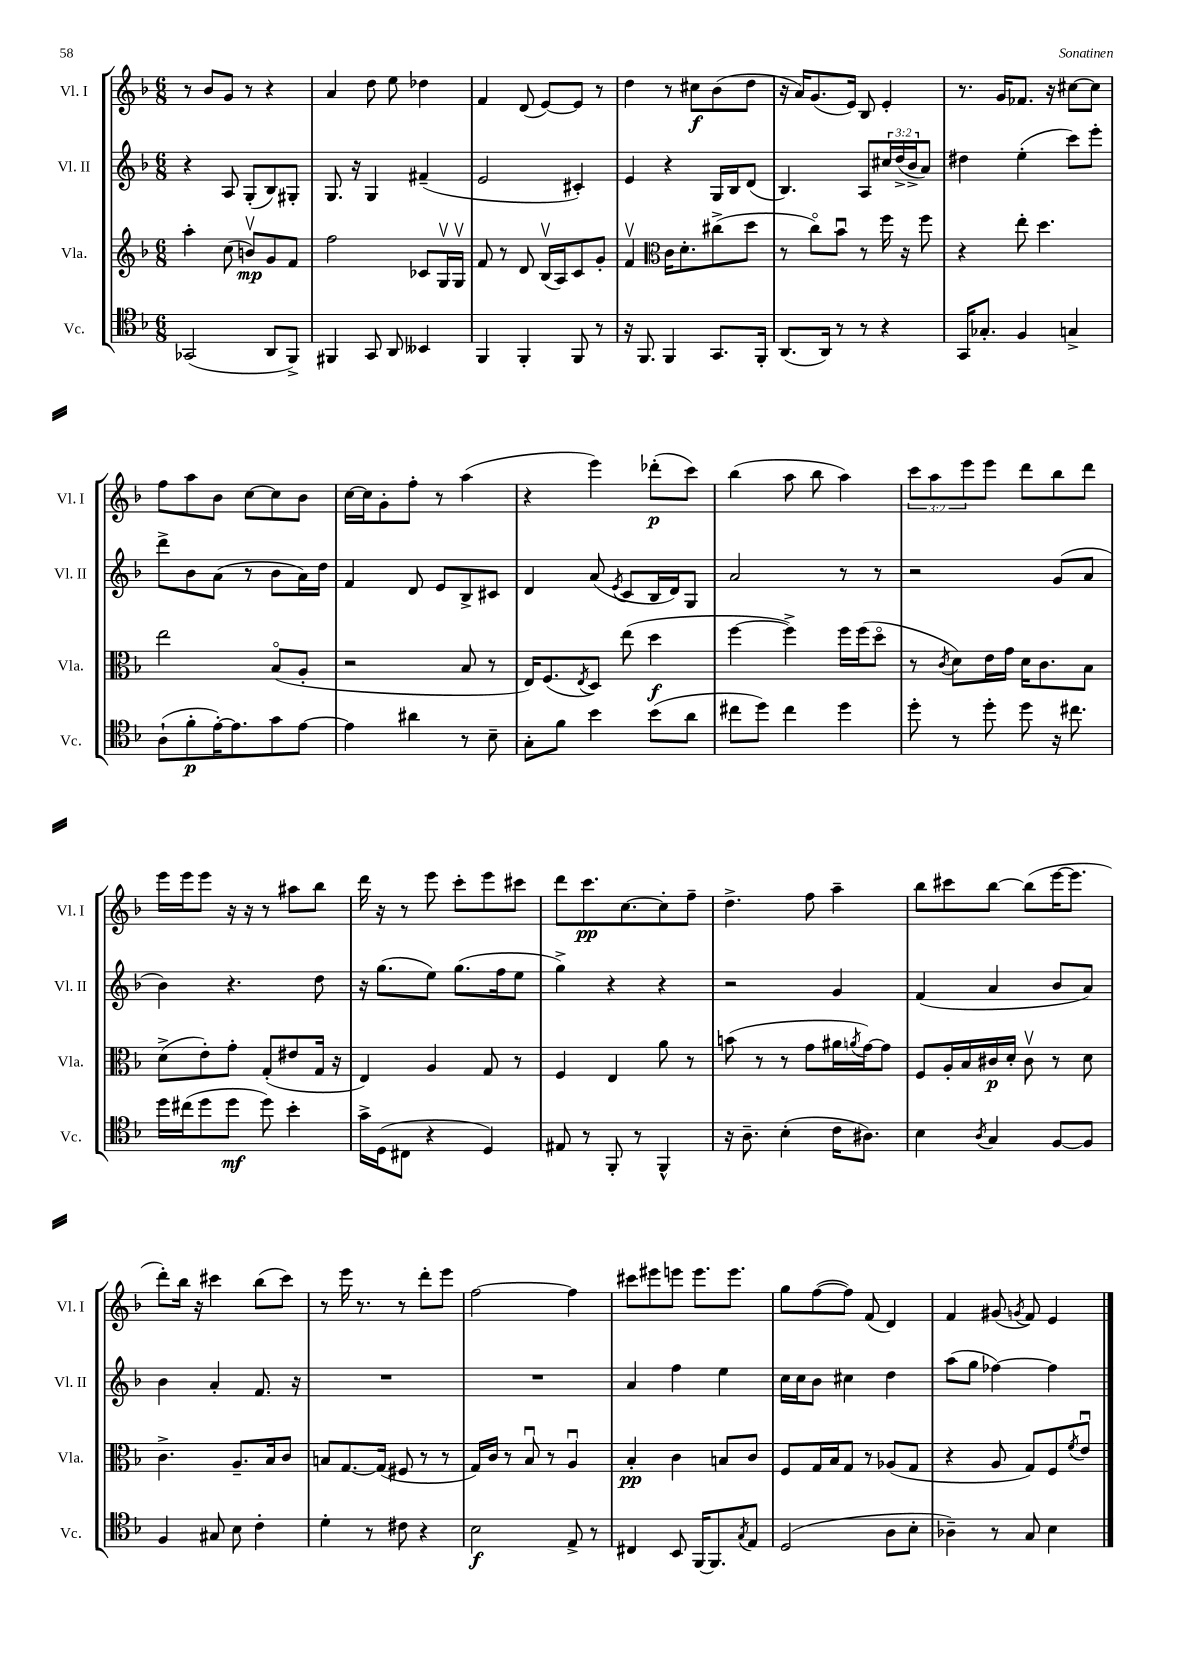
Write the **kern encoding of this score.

**kern	**kern	**kern	**kern
*staff4	*staff3	*staff2	*staff1
*clefC4	*clefG2	*clefG2	*clefG2
*k[b-]	*k[b-]	*k[b-]	*k[b-]
*M6/8	*M6/8	*M6/8	*M6/8
(2GG-	4aa'	4r	8r
.	.	.	8b-
.	(8cc	8A	8g
.	8bv)	(8G'	8r
8AA	8g	8B-)	4r
8FF^)	8f	8G#'	.
=	=	=	=
4FF#	2ff	8.G	4a
.	.	16r	.
8GG	.	4G	8dd
8AA	.	.	8ee
4BB--	8c-	(4f#~	4dd-
.	16Gv	.	.
.	16Gv	.	.
=	=	=	=
4FF	8f	2e	4f
.	8r	.	.
4FF'	8d	.	(8d
.	(16B-v	.	[8e)
.	16A)	.	.
8FF	8c	4c#')	8e]
8r	8g'	.	8r
=	=	=	=
16r	4fv	4e	4dd
8.FF	.	.	.
*	*clefC3	*	*
4FF	16c	4r	8r
.	8.d'	.	.
.	.	.	8cc#
8.GG	(8cc#^	16G	(8b-
.	.	16B-	.
.	8dd	(8d	8dd
16FF'	.	.	.
=	=	=	=
(8.AA	8r	4.B-)	16r
.	.	.	16a)
.	8cco)	.	(8.g
16AA)	.	.	.
8r	8b-u	.	.
.	.	.	16e)
8r	8r	8A	8B-
4r	16ff	24cc#	4e'
.	.	(24dd^	.
.	16r	.	.
.	.	24b-^	.
.	8ff	8a)	.
=	=	=	=
16GG	4r	4dd#	8.r
8.G-'	.	.	.
.	.	.	16g
4F	8ee'	(4ee'	8.f-
.	4.dd	.	.
.	.	.	16r
4G^	.	8ccc)	[8cc#
.	.	8eee'	8cc#]
=	=	=	=
(8A`	2ee	8ddd^	8ff
8f'	.	8b-	8aa
[16e')	.	(8a	8b-
8.e]	.	.	.
.	.	8r	[8cc
8g	(8B-o	8b-	8cc]
[8e	8A'	16a)	8b-
.	.	16dd	.
=	=	=	=
4e]	2r	4f	[16cc
.	.	.	16cc]
.	.	.	8g'
4a#	.	8d	8ff'
.	.	8e	8r
8r	8B-	8B-^	(4aa
8B-~	8r	8c#	.
=	=	=	=
8G'	16E)	4d	4r
.	(8.F	.	.
8f	.	.	.
.	8qE	.	.
4b-	8D)	(8a	4eee)
.	.	8qe	.
.	(8ee	8c	.
(8b-	4dd	16B-	(8ddd-'
.	.	16d)	.
8a	.	8G	8ccc)
=	=	=	=
8cc#	[4ff	2a	(4bb-
8dd)	.	.	.
4cc#	4ff^])	.	8aa
.	.	.	8bb-
4dd	16ff	8r	4aa)
.	(16ff	.	.
.	8ddo	8r	.
=	=	=	=
8dd'	8r	2r	12ccc
.	.	.	12aa
.	8qc	.	.
8r	8d)	.	.
.	.	.	12eee
8dd'	16e	.	8eee
.	16g	.	.
8dd	16d	.	8ddd
.	8.c	.	.
16r	.	(8g	8bb-
8.cc#	.	.	.
.	8B-	8a	8ddd
=	=	=	=
16dd	(8d^	4b-)	16eee
(16cc#	.	.	16eee
8dd	8e')	.	8eee
8dd	8g'	4.r	16r
.	.	.	16r
8dd)	(8G'	.	8r
4b-'	8e#	.	8aa#
.	16G	8dd	8bb-
.	16r	.	.
=	=	=	=
16g^	4E)	16r	16ddd
(16D	.	(8.gg	16r
8C#	.	.	8r
4r	4A	8ee)	8eee
.	.	(8.gg	8ccc'
4D)	8G	.	8eee
.	.	16ff	.
.	8r	8ee	8ccc#
=	=	=	=
8E#	4F	4gg^)	8ddd
8r	.	.	8.ccc
8FF'	4E	4r	.
.	.	.	[8.cc
8r	.	.	.
4FF^^	8a	4r	8cc']
.	8r	.	8ff~
=	=	=	=
16r	(8b	2r	4.dd^
8.A~	.	.	.
.	8r	.	.
(4B-'	8r	.	.
.	8g	.	8ff
16c	16a#	4g	4aa~
.	8qa	.	.
8.A#)	[16g)	.	.
.	8g]	.	.
=	=	=	=
4B-	8F	(4f	8bb-
.	16A'	.	8ccc#
.	16B-	.	.
8qA	.	.	.
4G	16c#	4a	[8bb-
.	16d'	.	.
.	8c#v	.	(8bb-]
[8F	8r	8b-	[16eee
.	.	.	8.eee]
8F]	8d	8a)	.
=	=	=	=
4F	4.c^	4b-	8ddd')
.	.	.	16bb-
.	.	.	16r
8G#	.	4a'	4ccc#
8B-	8.A~	.	.
4c'	.	8.f	(8bb-
.	16B-	.	.
.	8c	.	8ccc#)
.	.	16r	.
=	=	=	=
4d'	8B	2.r	8r
.	[8.G	.	16eee
.	.	.	8.r
8r	.	.	.
.	(16G]	.	.
8c#	8F#	.	8r
4r	8r	.	8ddd'
.	8r	.	8eee
=	=	=	=
2B-	16G)	2.r	[2ff
.	16c	.	.
.	8r	.	.
.	8B-u	.	.
.	8r	.	.
8E^	4Au	.	4ff]
8r	.	.	.
=	=	=	=
4C#	4B-'	4a	8ccc#
.	.	.	8eee#
8BB-	4c	4ff	8eee
[16FF	.	.	8.eee
8.FF]	.	.	.
.	8B	4ee	.
.	.	.	8.eee
8qG	.	.	.
8E	8c	.	.
=	=	=	=
(2D	8F	16cc	8gg
.	.	16cc	.
.	16G	8b-	([8ff
.	16B-	.	.
.	8G	4cc#	8ff])
.	8r	.	(8f
8A	(8A-	4dd	4d)
8B-'	8G	.	.
=	=	=	=
4A-~)	4r	(8aa	4f
.	.	8gg	.
8r	8A	[4ff-)	(8g#
.	.	.	8qg
8G	8G)	.	8f)
4B-	8F	4ff-]	4e
.	8qf	.	.
.	8eu	.	.
==	==	==	==
*-	*-	*-	*-
